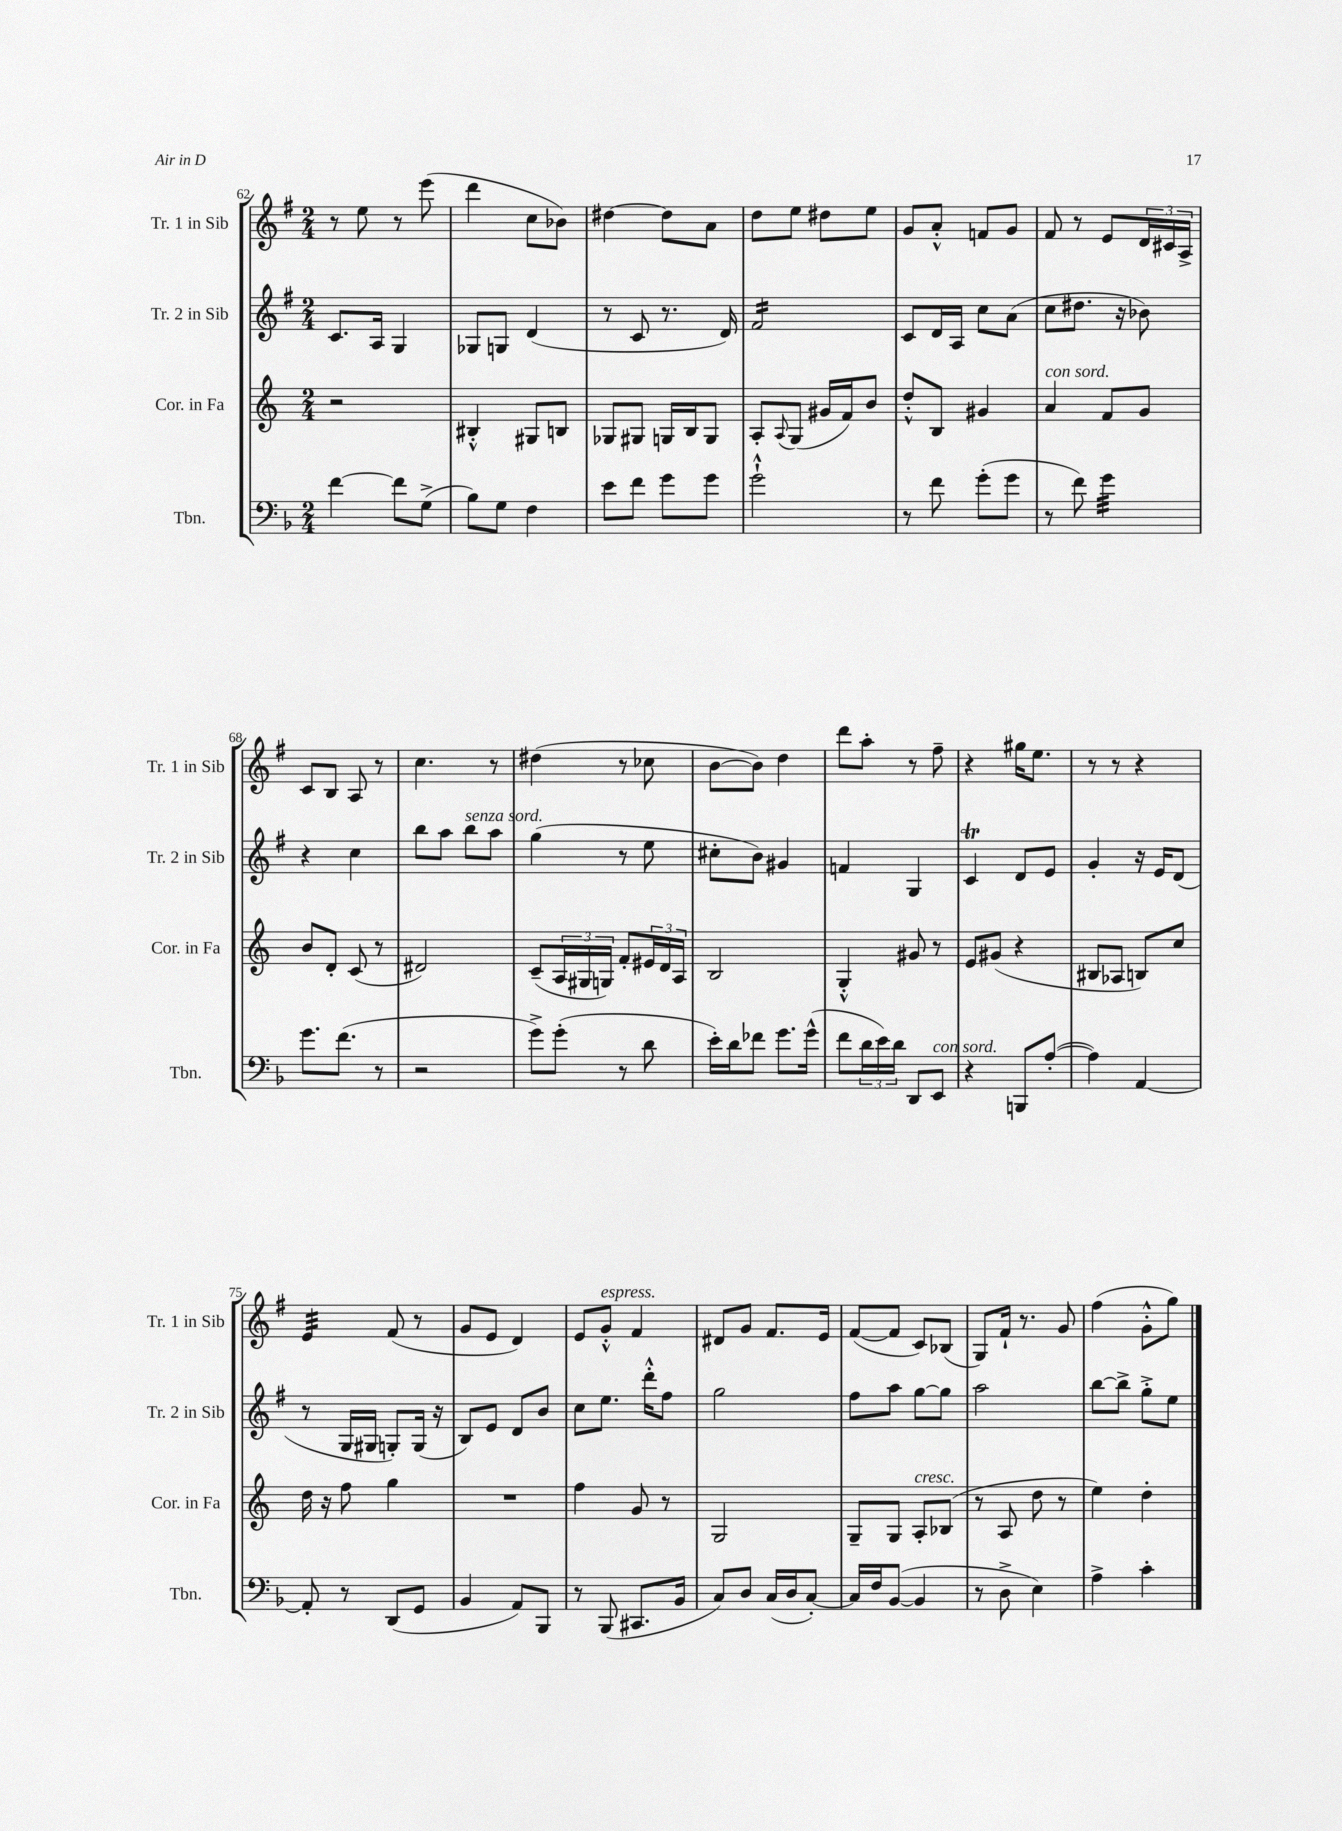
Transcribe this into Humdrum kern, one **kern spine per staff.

**kern	**kern	**kern	**kern
*staff4	*staff3	*staff2	*staff1
*clefF4	*clefG2	*clefG2	*clefG2
*k[b-]	*k[]	*k[f#]	*k[f#]
*M2/4	*M2/4	*M2/4	*M2/4
[4f\	2r	8.c/L	8r
.	.	.	8ee\
.	.	16A/Jk	.
8f\]L	.	4G/	8r
(8G^\J	.	.	(8eee\
=	=	=	=
8B-\L)	4B#'^^/	8G-/L	4ddd\
8G\J	.	8G/J	.
4F\	8G#/L	(4d/	8cc\L
.	8B/J	.	8b-\J)
=	=	=	=
8e\L	8G-/L	8r	[4dd#\
8f\J	8G#/J	8c/	.
8g\L	16G/LL	8.r	8dd#\]L
.	16B/J	.	.
8g\J	8G/J	.	8a\J
.	.	16d/)	.
=	=	=	=
2g`^^\	8A'/L	2f#/	8dd\L
.	8qqA/	.	.
.	(8G/J	.	8ee\J
.	16g#/LL	.	8dd#\L
.	16f/J)	.	.
.	8b/J	.	8ee\J
=	=	=	=
8r	8dd'^^/L	8c/L	8g/L
8f\	8B/J	16d/L	8a'^^/J
.	.	16A/JJ	.
(8g'\L	4g#/	8cc\L	8f/L
8g\J	.	(8a\J	8g/J
=	=	=	=
8r	4a/	8cc\L	8f#/
8f\)	.	8.dd#\J	8r
4g\	8f/L	.	8e/L
.	.	16r	.
.	8g/J	8b-\)	24d/L
.	.	.	24c#/
.	.	.	24A^/JJ
=	=	=	=
8.g\L	8b/L	4r	8c/L
.	8d'/J	.	8B/J
(8.f\J	.	.	.
.	(8c/	4cc\	8A/
8r	8r	.	8r
=	=	=	=
2r	2d#/)	8bb\L	4.cc\
.	.	8aa\J	.
.	.	8bb\L	.
.	.	8aa\J	8r
=	=	=	=
8g^\L)	(8c~/L	(4gg\	(4dd#\
(8g'\J	24A/L	.	.
.	24G#/	.	.
.	24G/JJ)	.	.
8r	8f'/L	8r	8r
8d\	24e#/L	8ee\	8cc-\
.	24d/	.	.
.	24A/JJ	.	.
=	=	=	=
16e'\LL)	2B/	8cc#'\L	[8b\L
16d\J	.	.	.
8f-\J	.	8b\J)	8b\]J)
8.g\L	.	4g#/	4dd\
(16g^^\Jk	.	.	.
=	=	=	=
8f\L	4G'^^/	4f/	8ddd\L
24d\L	.	.	8aa'\J
24e\)	.	.	.
24d\JJ	.	.	.
8DD/L	8g#/	4G/	8r
8EE/J	8r	.	8ff#~\
=	=	=	=
4r	8e/L	4c/	4r
.	(8g#/J	.	.
8BBB/L	4r	8d/L	16gg#\LK
.	.	.	8.ee\J
([8A'/J	.	8e/J	.
=	=	=	=
4A\])	8B#/L	4g'/	8r
.	8A-/J	.	8r
[4AA/	8B/L)	16r	4r
.	.	16e/LK	.
.	8cc/J	(8d/J	.
=	=	=	=
8AA'/]	16dd\	8r	4e/
.	16r	.	.
8r	8ff\	16G/LL	.
.	.	16G#/JJ	.
(8DD/L	4gg\	8G'/L)	(8f#/
8GG/J	.	(16G/Jk	8r
.	.	16r	.
=	=	=	=
4BB-/	2r	8B/L)	8g/L
.	.	8e/J	8e/J
8AA/L)	.	8d/L	4d/)
8BBB-/J	.	8b/J	.
=	=	=	=
8r	4ff\	8cc\L	8e/L
(8BBB-/	.	8.ee\J	8g'^^/J
8.CC#/L	8g/	.	4f#/
.	.	16ddd'^^\LK	.
.	8r	8ff#\J	.
16BB-/Jk	.	.	.
=	=	=	=
8C/L)	2G/	2gg\	8d#/L
8D/J	.	.	8g/J
(16C/LL	.	.	8.f#/L
16D/J	.	.	.
[8C'/J)	.	.	.
.	.	.	16e/Jk
=	=	=	=
16C/]LL	8G~/L	8ff#\L	([8f#/L
16F/J	.	.	.
([8BB-/J	8G/J	8aa\J	8f#/]J
4BB-/]	8A'/L	[8gg\L	8c/L)
.	(8B-/J	8gg\]J	(8B-/J
=	=	=	=
8r	8r	2aa\	8G/L)
8D^\	8A/	.	16f#`/Jk
.	.	.	8.r
4E\)	8dd\	.	.
.	8r	.	8g/
=	=	=	=
4A^\	4ee\)	[8bb\L	(4ff#\
.	.	8bb^\]J	.
4c'\	4dd'\	8gg'^\L	8g'^^\L
.	.	8ee\J	8gg\J)
==	==	==	==
*-	*-	*-	*-
